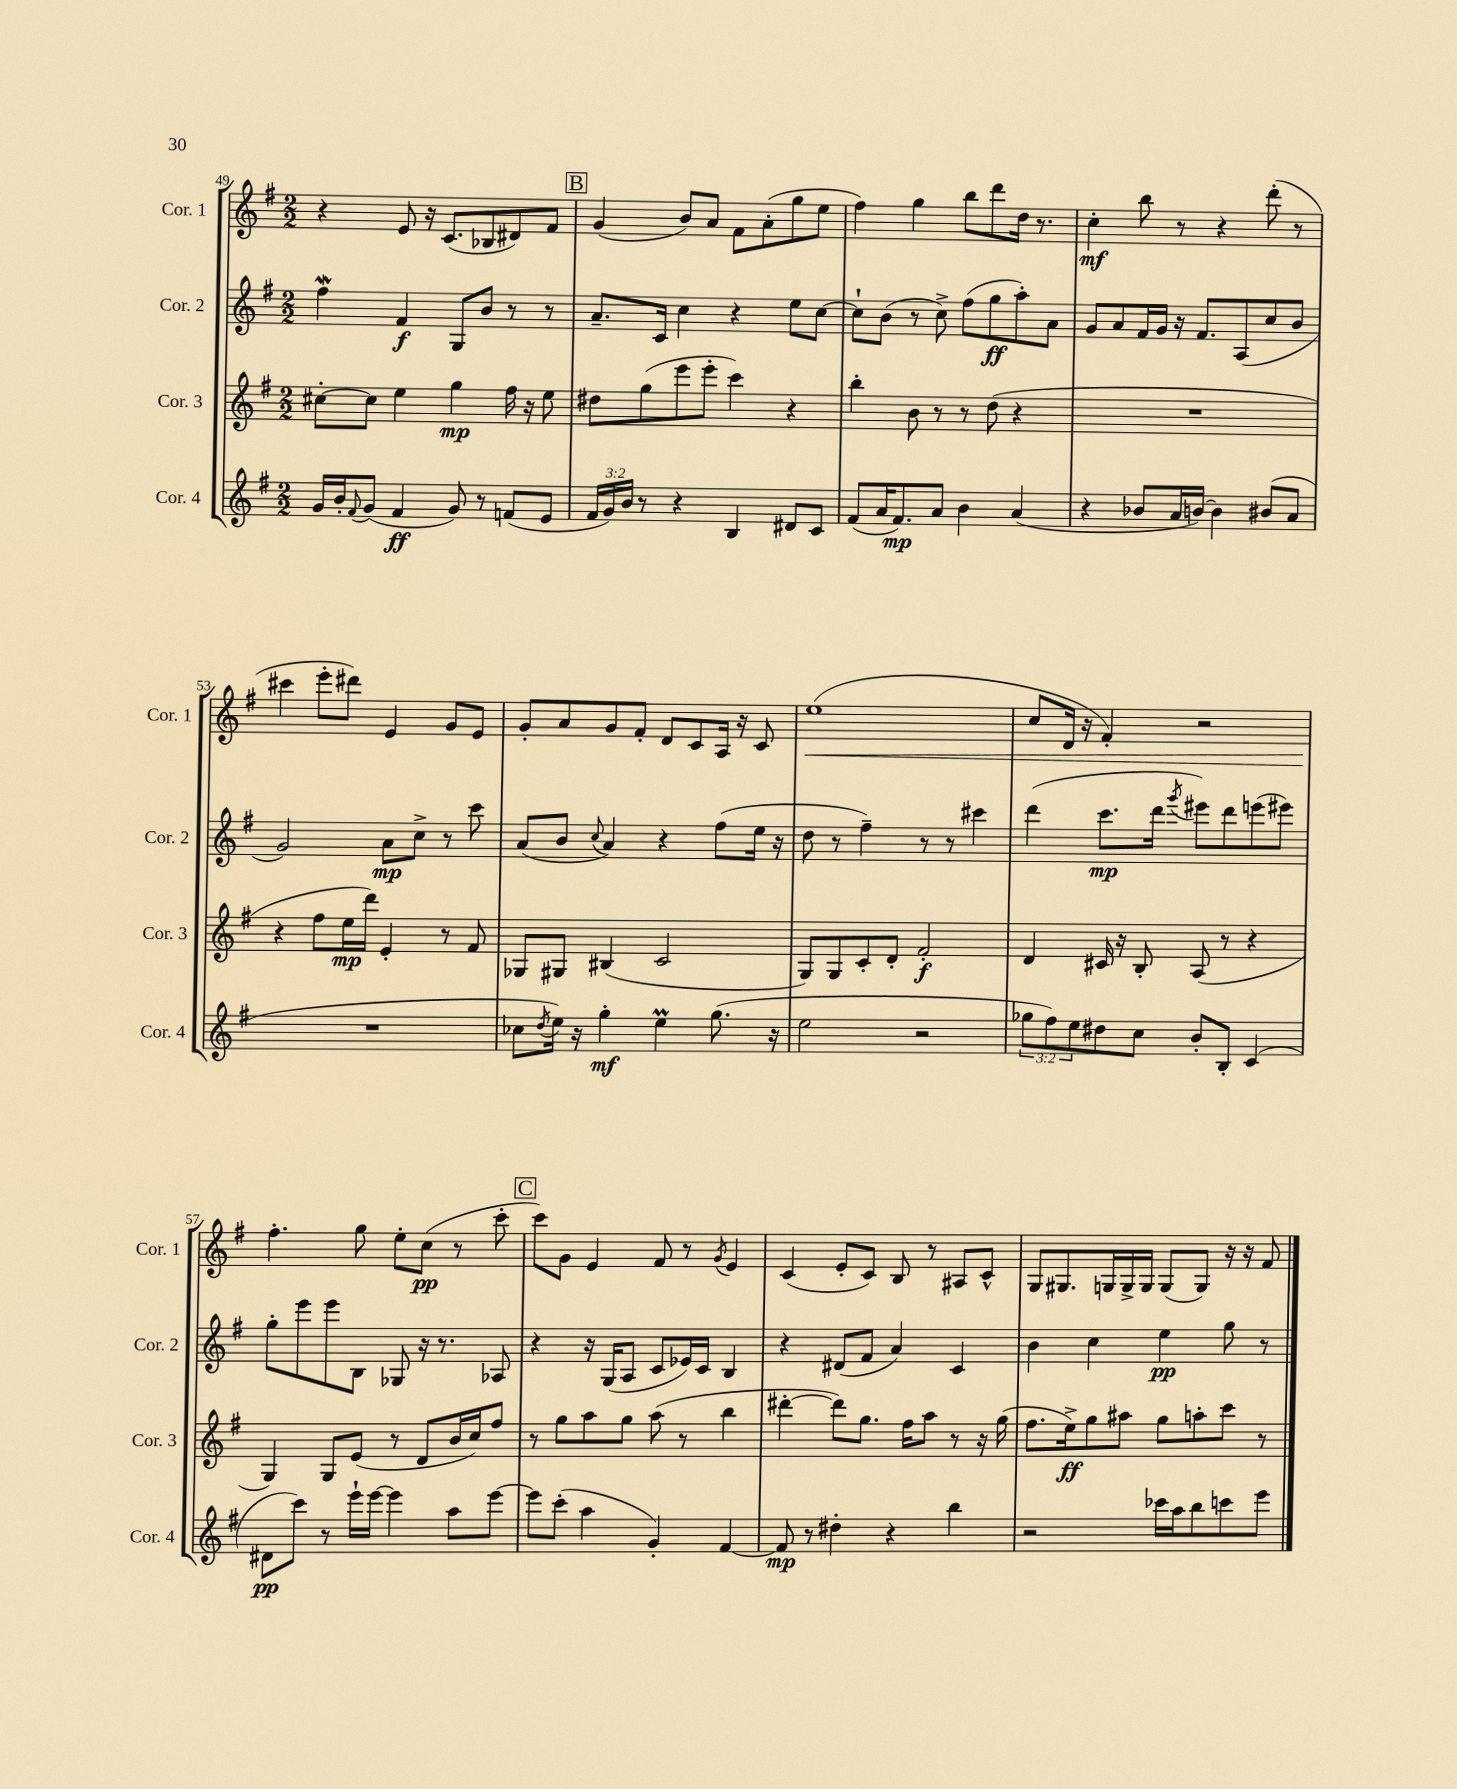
<<
\new StaffGroup <<
\new Staff = "s0" \with { instrumentName = "Cor. 1" shortInstrumentName = "Cor. 1" } {
    \clef treble \key g \major \numericTimeSignature \time 2/2
    r4 e'8 r16 c'8.( bes8 dis'8) fis'8 |
    \mark \markup { \box "B" } g'4( b'8) a'8 fis'8 a'8-.( g''8 e''8 |
    fis''4) g''4 b''8 d'''8 d''16 r8. |
    c''4-.\mf b''8 r8 r4 d'''8-.( r8 |
    cis'''4 e'''8-. dis'''8) e'4 g'8 e'8 |
    g'8-. a'8 g'8 fis'8-. d'8 c'8 a16 r16 c'8 |
    e''1\<( |
    c''8 d'16 r16 fis'4-.) r2 |
    fis''4.-.\! g''8 e''8-. c''8\pp( r8 c'''8-. |
    \mark \markup { \box "C" } c'''8) g'8 e'4 fis'8 r8 \acciaccatura { g'8 } e'4 |
    c'4( e'8-. c'8) b8 r8 ais8 c'8-^ |
    g8 gis8. g16 g16-> g16 g8( g8) r16 r16 fis'8 \bar "|." |
}
\new Staff = "s1" \with { instrumentName = "Cor. 2" shortInstrumentName = "Cor. 2" } {
    \clef treble \key g \major \numericTimeSignature \time 2/2
    fis''4\mordent fis'4\f g8 b'8 r8 r8 |
    \mark \markup { \box "B" } a'8.-- c'16 c''4 r4 e''8 c''8~ |
    c''8-! b'8( r8 c''8->) fis''8( g''8\ff a''8-.) a'8 |
    g'8 a'8 fis'16 g'16 r16 fis'8. a8( c''8 b'8 |
    g'2) a'8\mp c''8-> r8 c'''8 |
    a'8( b'8 \appoggiatura { c''8 } a'4) r4 fis''8( e''16 r16 |
    d''8 r8 fis''4--) r8 r8 cis'''4 |
    d'''4( c'''8.\mp d'''16 \acciaccatura { g'''8 } eis'''8) d'''8 e'''8( eis'''8) |
    g''8-. e'''8 e'''8 b8 ges8 r16 r8. aes8 |
    \mark \markup { \box "C" } r4 r16 g16( a8 c'8 ees'16) c'16 b4 |
    r4 dis'8( fis'8 a'4) c'4 |
    b'4 c''4 e''4\pp g''8 r8 \bar "|." |
}
\new Staff = "s2" \with { instrumentName = "Cor. 3" shortInstrumentName = "Cor. 3" } {
    \clef treble \key g \major \numericTimeSignature \time 2/2
    cis''8~-. cis''8 e''4 g''4\mp fis''16 r16 e''8 |
    \mark \markup { \box "B" } dis''8 g''8( e'''8 e'''8-. c'''4) r4 |
    b''4-. b'8 r8 r8 d''8( r4 |
    R1 |
    r4 fis''8 e''16\mp d'''16) e'4-. r8 fis'8 |
    ges8 gis8 bis4( c'2 |
    g8) g8 c'8-. d'8-. fis'2-.\f |
    d'4 cis'16 r16 b8-. a8( r8 r4 |
    g4) g8 e'8( r8 d'8 b'16 c''16) fis''8 |
    \mark \markup { \box "C" } r8 g''8 a''8 g''8 a''8( r8 b''4 |
    dis'''4~-. dis'''8) g''8. fis''16 a''8 r8 r16 g''16( |
    fis''8. e''16->\ff) g''8 ais''8 g''8 a''8-. c'''8 r8 \bar "|." |
}
\new Staff = "s3" \with { instrumentName = "Cor. 4" shortInstrumentName = "Cor. 4" } {
    \clef treble \key g \major \numericTimeSignature \time 2/2 \override Staff.TupletNumber.text = #tuplet-number::calc-fraction-text
    g'16 b'16-. \appoggiatura { fis'8 } g'8( fis'4\ff g'8) r8 f'8( e'8 |
    \mark \markup { \box "B" } \tuplet 3/2 { fis'16 g'16) b'16 } r8 r4 b4 dis'8 c'8 |
    fis'8( a'16 fis'8.\mp) a'8 b'4 a'4( |
    r4 bes'8 a'16 b'16~) b'4 bis'8( a'8 |
    R1 |
    ces''8 \acciaccatura { d''8 } e''16) r16 g''4-.\mf e''4\prall g''8.( r16 |
    e''2 r2 |
    \tuplet 3/2 { ges''8 fis''8) e''8 } dis''8 c''8 b'8-. b8-. c'4( |
    dis'8\pp c'''8) r8 e'''16-! e'''16~ e'''4 a''8 e'''8~ |
    \mark \markup { \box "C" } e'''8 c'''8-.( a''4 g'4-.) fis'4~ |
    fis'8\mp r8 dis''4-. r4 b''4 |
    r2 ces'''16 a''16 b''8 c'''8 e'''8 \bar "|." |
}
>>
>>
\layout { \context { \Score currentBarNumber = #49 } }
